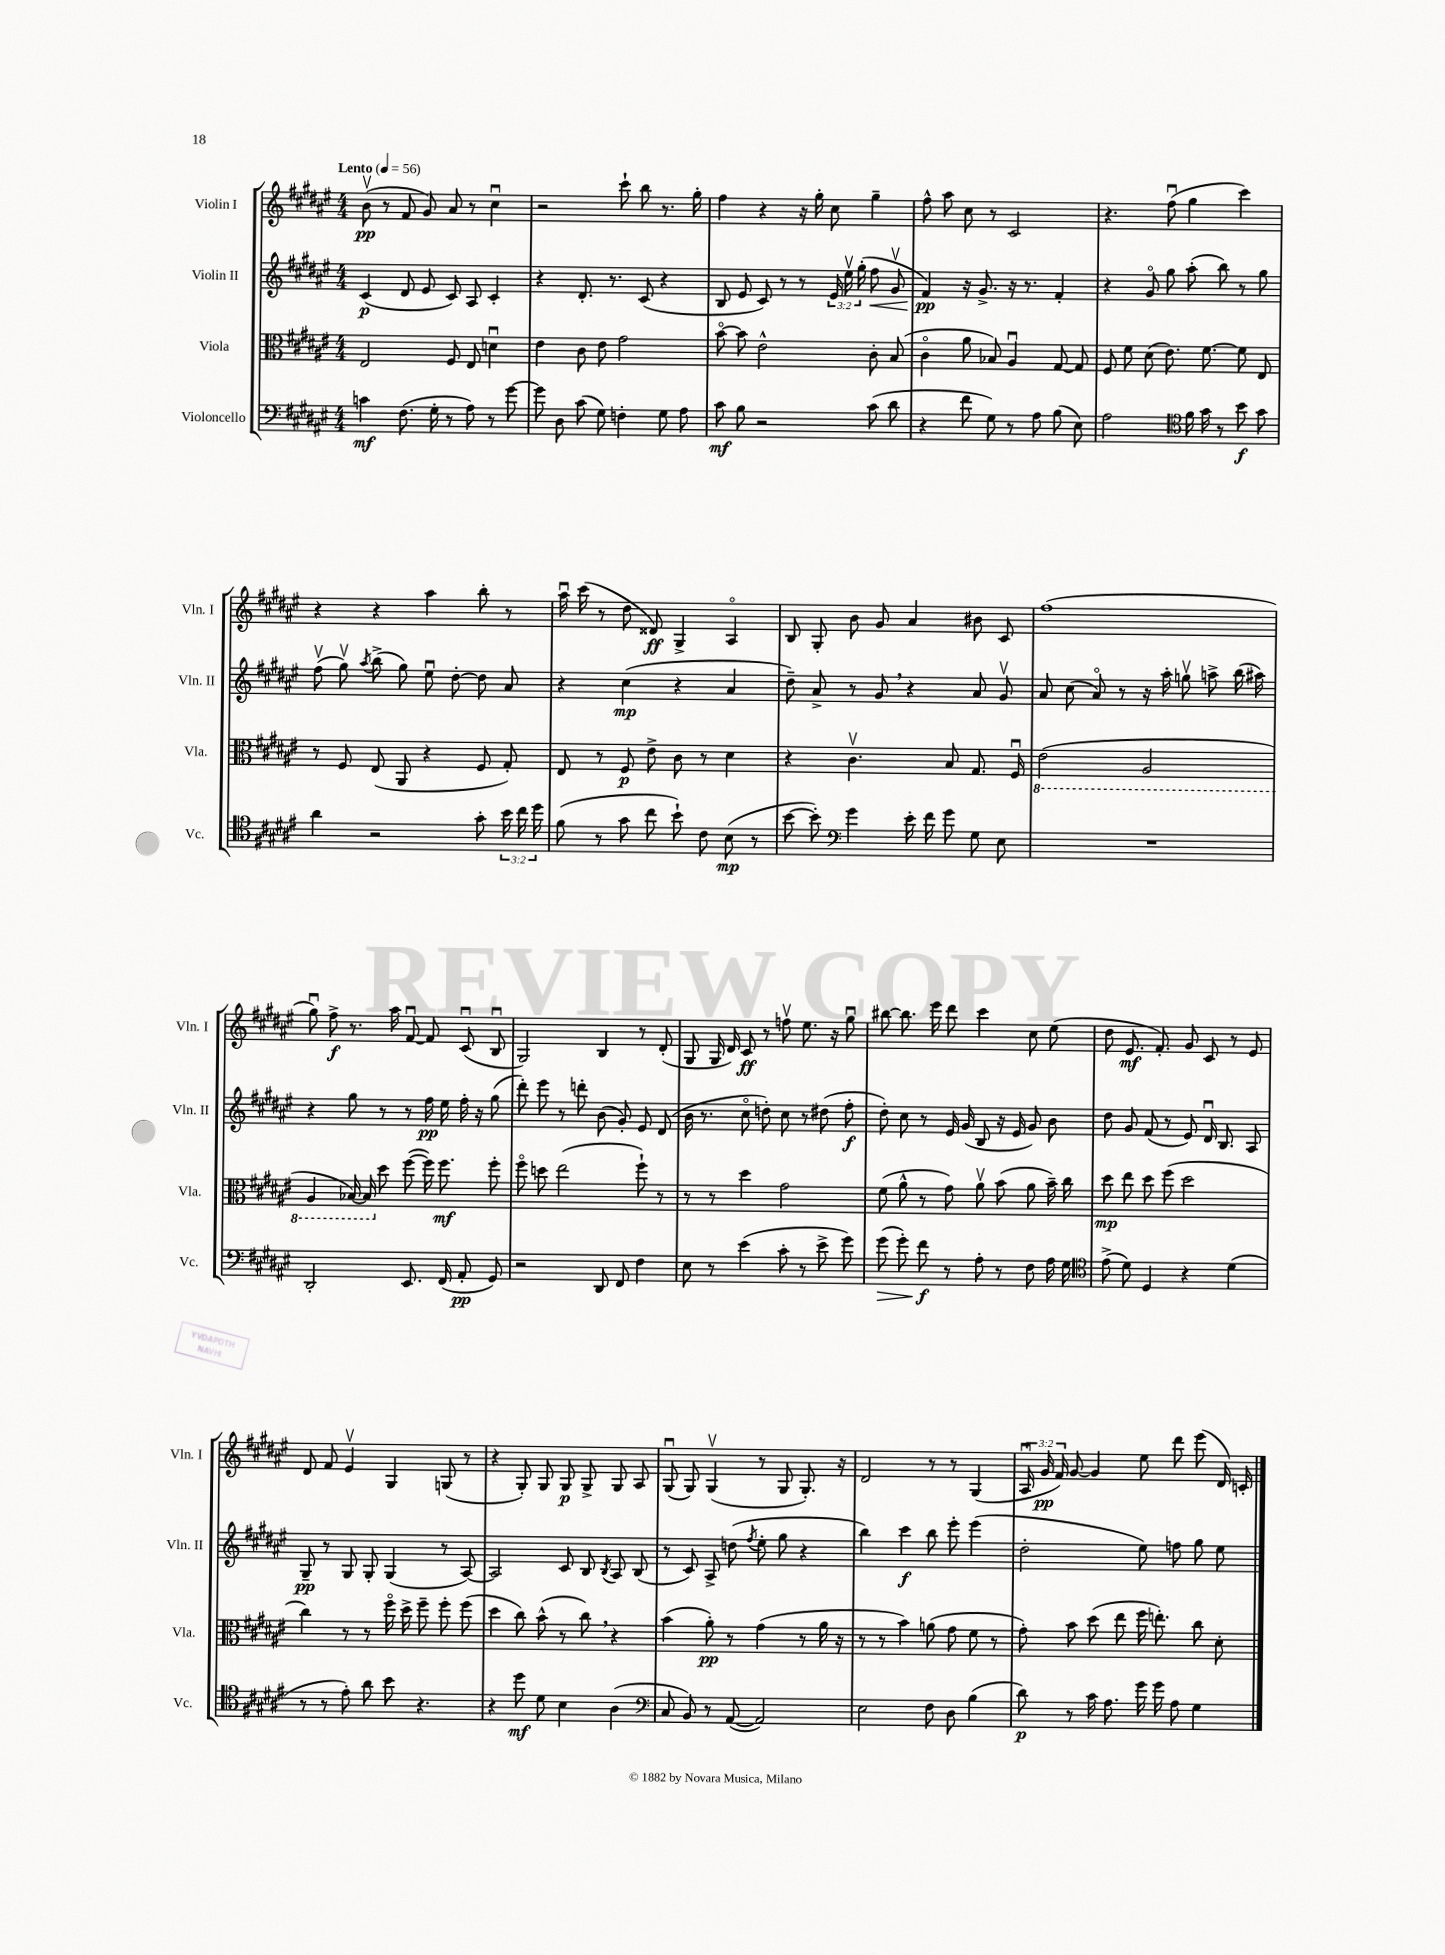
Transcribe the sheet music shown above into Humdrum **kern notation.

**kern	**kern	**kern	**kern
*staff4	*staff3	*staff2	*staff1
*clefF4	*clefC3	*clefG2	*clefG2
*k[f#c#g#d#a#e#]	*k[f#c#g#d#a#e#]	*k[f#c#g#d#a#e#]	*k[f#c#g#d#a#e#]
*M4/4	*M4/4	*M4/4	*M4/4
*MM56	*MM56	*MM56	*MM56
4c	2E#	(4c#	(8bv
.	.	.	8r
(8.F#	.	8d#	8f#
.	.	8e#	8g#)
16G#'	.	.	.
8r	8F#	8c#)	8a#
8A#)	8E#	8A#	8r
8r	4du	4c#'	4cc#u
[8g#	.	.	.
=	=	=	=
8g#]	4e#	4r	2r
8D#	.	.	.
(8c#	8c#	8.d#'	.
8G#)	8e#	.	.
.	.	8.r	.
4F'	2g#	.	8ccc#`
.	.	(8c#	8bb
8G#	.	4r	8.r
8A#	.	.	.
.	.	.	16gg#'
=	=	=	=
8c#	[8bo	8B	4ff#
8B	8b]	8e#	.
2r	2e#^^	8c#)	4r
.	.	8r	.
.	.	8r	16r
.	.	.	16gg#'
.	.	24e#	8cc#
.	.	24ee#v	.
.	.	(24gg#'	.
(8c#	8c#'	8ff#	4gg#~
8d#	(8B	8g#v	.
=	=	=	=
4r	4c#o	4f#)	8ff#^^
.	.	.	8aa#
8f#	8a#	16r	8cc#
.	.	8.g#^	.
8G#)	8B-)	.	8r
8r	4A#u	16r	2c#
.	.	8.r	.
8A#	.	.	.
(8B	[8G#	4f#'	.
8E#)	8G#]	.	.
=	=	=	=
2A#	8F#	4r	4.r
.	8f#	.	.
.	(8d#	8g#o	.
.	8.e#)	8gg#	(8ff#u
*clefC4	*	*	*
16f#	.	(8aa#'	4gg#
16g#	[8.f#	.	.
8r	.	8bb)	.
8b	8f#]	8r	4ccc#)
8g#	8E#	8gg#	.
=	=	=	=
4a#	8r	(8ff#v	4r
.	8F#	8gg#v)	.
.	.	8qaa#	.
2r	(8E#	(8bb^	4r
.	8AA#	8gg#)	.
.	4r	8ee#u	4aa#
.	.	[8dd#'	.
8g#'	8F#	8dd#]	8bb'
24b	8G#')	8a#	8r
24cc#	.	.	.
24dd#	.	.	.
=	=	=	=
(8f#	8E#	4r	16aa#u
.	.	.	(16ccc#
8r	8r	.	8r
8g#	8F#	(4cc#	8dd#
8cc#	8e#^	.	8d##)
8b`)	8c#	4r	4G#^
8c#	8r	.	.
(8B	4d#	4a#	4A#o
8r	.	.	.
=	=	=	=
[8b	4r	8dd#~)	8B
8b'])	.	8a#^	8G#'
*clefF4	*	*	*
4g#	4.c#v	8r	8b
.	.	8g#	8g#
16e#'	.	4r	4a#
16f#	.	.	.
8g#	8B	.	.
8G#	8.G#	8a#	8b#
8E#	.	8g#v	8c#
.	16F#u	.	.
=	=	=	=
1r	(2E#	8a#	(1ff#
.	.	(8cc#	.
.	.	8a#o)	.
.	.	8r	.
.	2AA#	16r	.
.	.	16aa#'	.
.	.	8ggv	.
.	.	8aa^	.
.	.	(16bb	.
.	.	16aa#)	.
=	=	=	=
2DD#'	4AA#	4r	8gg#u)
.	.	.	8ff#^
.	[16BB-)	8gg#	8.r
.	16BB-]	.	.
.	8dd#	8r	.
.	.	.	16aa#
8.EE#	([8ff#	8r	[8f#u
.	16ff#])	16ff#	8f#]
(16FF#	8.ff#	16ee#	.
8AA#'	.	16ff#'	(8c#u
.	.	16r	.
8GG#)	8ff#'	(8gg#	8Bu
=	=	=	=
2r	8ff#o	8ddd#')	2G#)
.	8dd	8eee#	.
.	(2ee#	8r	.
.	.	8ddd'	.
8DD#	.	(8b	4B
8FF#	.	8g#')	.
4F#	8ff#`)	8e#	8r
.	8r	(8d#	(8d#'
=	=	=	=
8E#	8r	16b	8G#
.	.	8.r	.
8r	8r	.	16G#
.	.	.	16d#)
(4e#	4dd#	8cc#o	8c#
.	.	8dd')	8r
8c#'	2g#	8cc#	8ffv
8r	.	8r	8.ee#
8e#^	.	(8dd#	.
.	.	.	16r
8g#)	.	8ff#'	8gg#u
=	=	=	=
(8g#	(8f#	8dd#')	[8bb#
8g#')	8a#^^	8cc#	8.bb#]
8f#	8r	8r	.
.	.	.	16eee#
8r	8g#)	16e#	8ddd#
.	.	(16g#	.
8A#'	8a#v	8B	4ccc#
8r	(8b	16r	.
.	.	16e#	.
8F#	8a#	8g#)	8cc#
16A#	16b~)	8b	(8ee#
16G#	16cc#	.	.
=	=	=	=
*clefC4	*	*	*
(8e#^	8dd#	8dd#	8dd#
8d#)	8ee#	8g#	8.e#
4D#	8dd#	(8f#	.
.	.	.	8.f#')
.	(8ff#	8r	.
4r	2dd#	8e#)	8g#
.	.	16d#u	8c#
.	.	8.B	.
(4d#	.	.	8r
.	.	8A#	8e#
=	=	=	=
8r	4cc#)	8G#~	8d#
8r	.	8r	8f#
8e#')	8r	8G#	4e#v
8a#	8r	8G#'	.
8b	16ff#o	(4G#	4G#
.	16dd#^	.	.
4.r	8ff#~	.	.
.	8ff#'	8r	(8G
.	(8ff#	[8A#)	8r
=	=	=	=
4r	4dd#	2A#]	4r
8dd#	8cc#)	.	8G#')
8d#	(8b^^	.	8G#
4B	8r	8c#	8G#
.	8cc#)	8B	8G#^
.	.	8qB	.
(4A#	4r	8A#	8G#
.	.	(8B	8A#
=	=	=	=
*clefF4	*	*	*
8C#	(4b	8r	(8G#u
8BB)	.	8c#)	8G#)
8r	8a#')	8A#^	(4G#v
([8AA#	8r	(8dd	.
.	.	8qff#	.
2AA#])	(4g#	8ee#'	8r
.	.	8gg#	8G#
.	8r	4r	8.G#')
.	16a#	.	.
.	16r	.	16r
=	=	=	=
2E#	8r	4bb)	2d#
.	8r	.	.
.	4b)	4ccc#	.
8F#	(8a	8bb	8r
8D#	8g#	8eee#'	8r
(4B	8f#	(4eee#	(4G#
.	8r	.	.
=	=	=	=
8d#)	8g#')	2dd#'	24A#u
.	.	.	24g#
.	.	.	24f#)
8r	8b	.	[8g#
16c#	(8dd#	.	4g#]
8.A#	.	.	.
.	8ee#	.	.
16g#	16ff#	8ee#)	8ee#
16g#	8.ee')	.	.
8A#	.	8ff	8ddd#
4G#	8cc#	8gg#	(8eee#
.	8d#'	8ee#	16d#)
.	.	.	16c'
==	==	==	==
*-	*-	*-	*-
